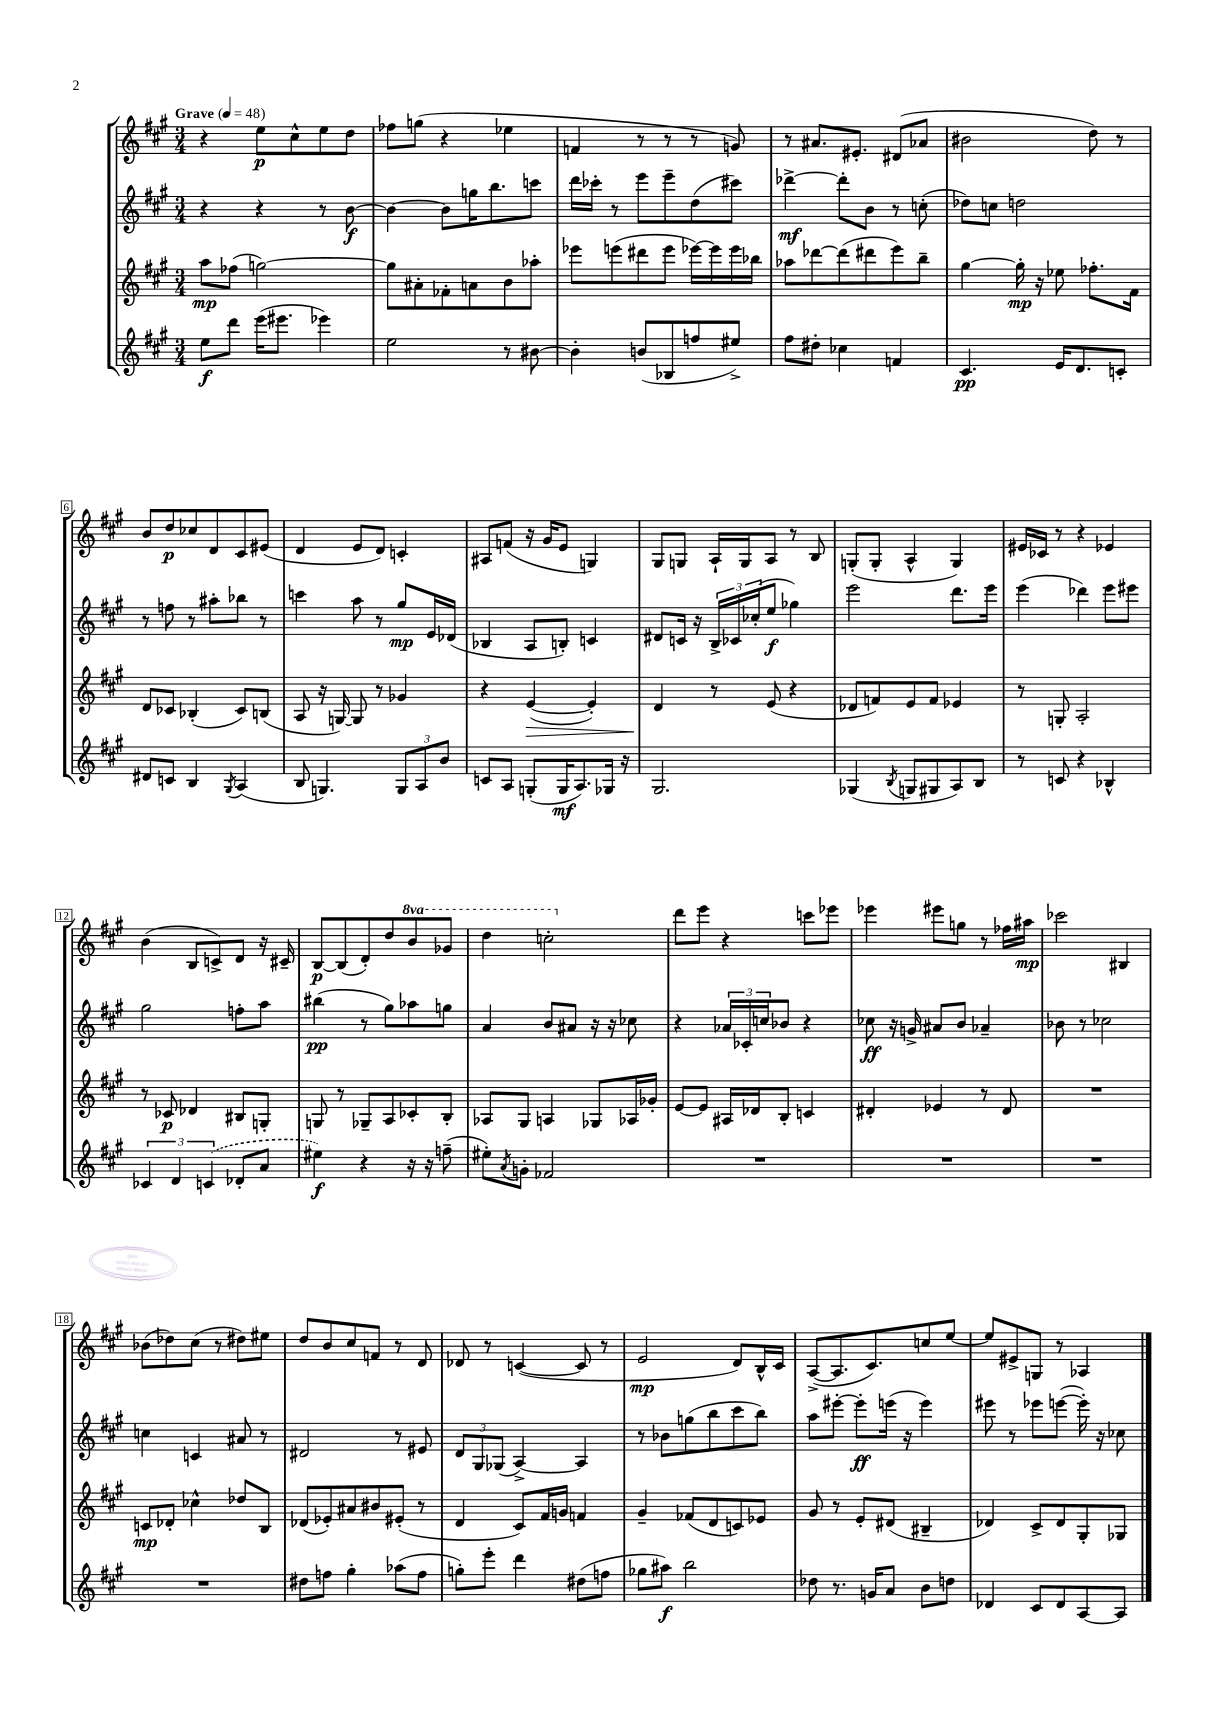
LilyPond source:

<<
\new StaffGroup <<
\new Staff = "s0" {
    \clef treble \key a \major \numericTimeSignature \time 3/4 \set Staff.ottavationMarkups = #ottavation-simple-ordinals \tempo "Grave" 4 = 48
    r4 e''8\p cis''8-^ e''8 d''8 |
    fes''8 g''8( r4 ees''4 |
    f'4 r8 r8 r8 g'8) |
    r8 ais'8. eis'8.-. dis'8( aes'8 |
    bis'2 d''8) r8 |
    b'8 d''8\p ces''8 d'8 cis'8 eis'8( |
    d'4 e'8 d'8) c'4-. |
    ais8 f'8( r16 gis'16 e'8 g4) |
    gis8 g8 a16-! g16 a8 r8 b8 |
    g8-.( g8-. a4-^ g4) |
    eis'16 ces'16 r8 r4 ees'4 |
    b'4( b8 c'8->) d'8 r16 cis'16-- |
    b8~\p b8( d'8-.) d''8 \ottava #1 b''8 ges''8 |
    d'''4 c'''2-. \ottava #0 |
    d'''8 e'''8 r4 c'''8 ees'''8 |
    ees'''4 eis'''8 g''8 r8 fes''16 ais''16\mp |
    ces'''2 bis4 |
    bes'8( des''8) cis''8( r8 dis''8) eis''8 |
    d''8 b'8 cis''8 f'8 r8 d'8 |
    des'8 r8 c'4~( c'8 r8 |
    e'2\mp d'8) b16-^ cis'16 |
    a8~->( a8. cis'8.) c''8 e''8~ |
    e''8 eis'8-> g8 r8 aes4 \bar "|." |
}
\new Staff = "s1" {
    \clef treble \key a \major \numericTimeSignature \time 3/4
    r4 r4 r8 b'8~\f |
    b'4~ b'8 g''16 b''8. c'''8 |
    d'''16 ces'''16-. r8 e'''8 e'''8-- d''8( cis'''8) |
    des'''4~->\mf des'''8-. b'8 r8 c''8-.( |
    des''8) c''8 d''2 |
    r8 f''8 r8 ais''8-. bes''8 r8 |
    c'''4 a''8 r8 gis''8\mp e'16 des'16( |
    bes4 a8 b8-.) c'4 |
    dis'8 c'16 r16 \tuplet 3/2 { b16-> ces'16 ces''16-.( } e''8\f ges''4) |
    e'''2 d'''8. e'''16 |
    e'''4( des'''4) e'''8 eis'''8 |
    gis''2 f''8-. a''8 |
    bis''4\pp( r8 gis''8) aes''8 g''8 |
    a'4 b'8 ais'8 r16 r16 ces''8 |
    r4 \tuplet 3/2 { aes'16 ces'16-. c''16 } bes'8 r4 |
    ces''8\ff r16 g'16-> ais'8 b'8 aes'4-- |
    bes'8 r8 ces''2 |
    c''4 c'4 ais'8 r8 |
    dis'2 r8 eis'8 |
    \tuplet 3/2 { d'8 gis8 ges8( } a4~->) a4 |
    r8 bes'8 g''8( b''8 cis'''8 b''8) |
    a''8 eis'''8~-. eis'''8-.\ff e'''16( r16 e'''4) |
    eis'''8 r8 ees'''8 e'''8~( e'''16-.) r16 ces''8 \bar "|." |
}
\new Staff = "s2" {
    \clef treble \key a \major \numericTimeSignature \time 3/4
    a''8\mp fes''8( g''2~) |
    g''8 ais'8-. fes'8-. a'8 b'8 aes''8-. |
    ees'''8 e'''8( dis'''8 e'''8 ees'''16~) ees'''16 ees'''16 bes''16 |
    aes''8 des'''8~ des'''8( dis'''8 e'''8) b''8-- |
    gis''4~ gis''16-.\mp r16 ees''8 fes''8.-. fis'16 |
    d'8 ces'8 bes4-.( ces'8) b8( |
    a8 r16 g16~) g8 r8 ges'4 |
    r4 e'4~\>( e'4-.) |
    d'4\! r8 e'8( r4 |
    des'8 f'8) e'8 f'8 ees'4 |
    r8 g8-. a2-. |
    r8 ces'8\p des'4 bis8 g8-. |
    g8 r8 ges8-- a8 ces'8-. b8-. |
    aes8 gis8 a4 ges8 aes16 ges'16-. |
    e'8~ e'8 ais16 des'16 b8-. c'4 |
    dis'4-. ees'4 r8 dis'8 |
    R2. |
    c'8\mp des'8-. ces''4-^ des''8 b8 |
    des'8( ees'8-.) ais'8 bis'8 eis'8-.( r8 |
    d'4 cis'8) fis'16 g'16 f'4 |
    gis'4-- fes'8( d'8 c'8) ees'8 |
    gis'8 r8 e'8-. dis'8( bis4-- |
    des'4) cis'8-> des'8 gis8-. ges8 \bar "|." |
}
\new Staff = "s3" {
    \clef treble \key a \major \numericTimeSignature \time 3/4
    e''8\f d'''8 e'''16( eis'''8. ees'''4) |
    e''2 r8 bis'8~ |
    bis'4-. b'8( bes8 f''8 eis''8->) |
    fis''8 dis''8-. ces''4 f'4 |
    cis'4.\pp e'16 d'8. c'8-. |
    dis'8 c'8 b4 \acciaccatura { gis8 } a4( |
    b8 g4.) \tuplet 3/2 { g8 a8 b'8 } |
    c'8 a8 g8-.( g16\mf a8.) ges16 r16 |
    gis2. |
    ges4( \acciaccatura { b8 } g8 gis8 a8) b8 |
    r8 c'8 r4 bes4-^ |
    \tuplet 3/2 { ces'4 d'4 \once \slurDashed c'4( } des'8-. a'8 |
    eis''4\f) r4 r16 r16 f''8--( |
    eis''8-.) \acciaccatura { a'8 } g'8-. fes'2 |
    R2. |
    R2. |
    R2. |
    R2. |
    dis''8 f''8 gis''4-. aes''8( f''8 |
    g''8-.) e'''8-. d'''4 dis''8( f''8 |
    ges''8 ais''8\f) b''2 |
    des''8 r8. g'16 a'8 b'8 d''8 |
    des'4 cis'8 des'8 a8~ a8 \bar "|." |
}
>>
>>
\layout { \context { \Score \override BarNumber.stencil = #(make-stencil-boxer 0.1 0.3 ly:text-interface::print) } }
